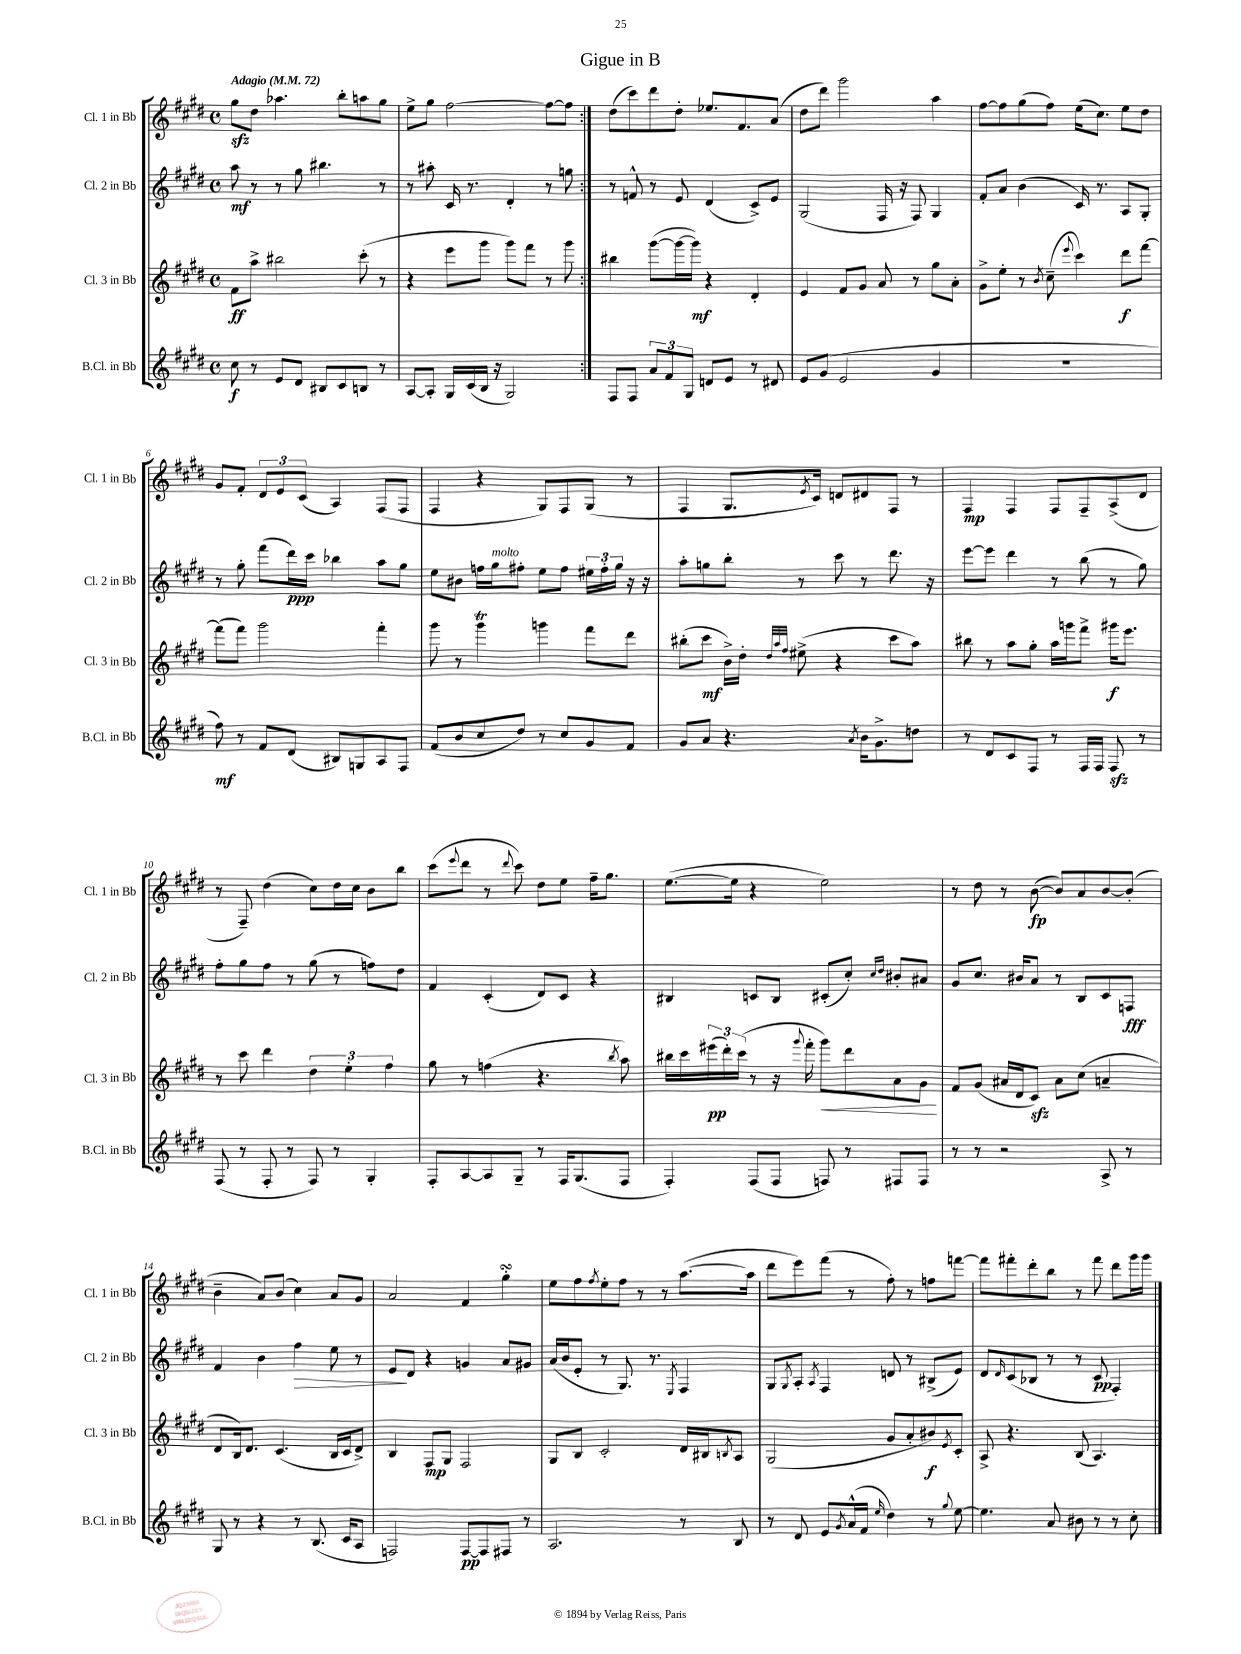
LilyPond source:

\header { title = "Gigue in B" }
<<
\new StaffGroup <<
\new Staff = "s0" \with { instrumentName = "Cl. 1 in Bb" shortInstrumentName = "Cl. 1 in Bb" } {
    \clef treble \key e \major \defaultTimeSignature \time 4/4 \tempo "Adagio" 4 = 72
    \repeat volta 2 { gis''8\sfz dis''8 aes''4. b''8-. a''8 gis''8 |
    e''8-> gis''8 fis''2~ fis''8~ fis''8 | }
    dis''8( cis'''8) dis'''8 dis''8-. ees''8. fis'8. a'8( |
    dis''8 dis'''8) gis'''2 a''4 |
    fis''8~ fis''8 gis''8( fis''8) e''16( cis''8.) e''8 dis''8 |
    gis'8 fis'8-. \tuplet 3/2 { dis'8 e'8 cis'8( } a4) fis8( fis8 |
    fis4 r4 gis8) fis8 gis8( r8 |
    fis4 gis8. \acciaccatura { e'8 } cis'16) d'8 dis'8 fis8 r8 |
    fis4\mp fis4 fis8 fis8-- a8->( dis'8 |
    r8 fis8--) dis''4( cis''8) dis''16 cis''16 b'8 b''8 |
    cis'''8( \appoggiatura { e'''8 } dis'''8 r8 \appoggiatura { dis'''8 } cis'''8) dis''8 e''8 fis''16-- gis''8. |
    e''8.~( e''16 r4 e''2) |
    r8 dis''8 r8 b'8~\fp( b'8) a'8 b'8~ b'8-.( |
    b'4-- a'8) b'8( cis''4) a'8 gis'8 |
    a'2 fis'4 gis''4-.\turn |
    e''8 fis''8 \acciaccatura { fis''8 } e''8-. fis''8 r8 r8 a''8.~( a''16 |
    dis'''8 e'''8) fis'''8( r8 fis''8-.) r8 f''8 f'''8~ |
    f'''8 fis'''8-. dis'''8-. b''8 r8 fis'''8 dis'''8 gis'''16 gis'''16 \bar "|." |
}
\new Staff = "s1" \with { instrumentName = "Cl. 2 in Bb" shortInstrumentName = "Cl. 2 in Bb" } {
    \clef treble \key e \major \defaultTimeSignature \time 4/4
    \repeat volta 2 { a''8\mf r8 r8 gis''8 bis''4. r8 |
    r8 ais''8-. cis'16 r8. dis'4-. r8 g''8 | }
    r8 f'8-^ r8 e'8 dis'4( cis'8->) e'8 |
    gis2( fis16 r16 fis8) gis4 |
    fis'8-. a'8 b'4( cis'16) r8. a8 gis8-. |
    r8 gis''8-. fis'''8( dis'''16\ppp) cis'''16 bes''4 a''8 gis''8 |
    e''8 bis'8 f''16 gis''16^\markup { \italic "molto" } fis''8-. e''8 fis''8 \tuplet 3/2 { eis''16 fis''16-. gis''16 } r16 r16 |
    a''8-. g''8 b''8-. r8 cis'''8 r8 dis'''8. r16 |
    e'''8~ e'''8 dis'''4 r8 b''8( r8 gis''8) |
    fis''8-. gis''8 fis''8 r8 gis''8( r8 f''8) dis''8 |
    fis'4 cis'4-.( dis'8) cis'8 r4 |
    bis4 c'8 bis8 cis'8-.( cis''8-.) \grace { cis''16 dis''16 } bis'8-. ais'8 |
    gis'8 cis''8. bis'16 a'8 r8 b8 cis'8 f8\fff |
    fis'4 b'4 fis''4\> e''8 r8 |
    e'8\! dis'8 r4 g'4 a'8 gis'8 |
    a'16( b'16 e'8-. r8 gis8.) r8. \acciaccatura { e8 } fis4 |
    gis8 \acciaccatura { gis8 } a8-. \acciaccatura { a8 } fis4 d'8 r8 bis8->( e'8) |
    dis'8 \grace { dis'16 } cis'8( bes8 r8 r8 cis'8\pp fis4-.) \bar "|." |
}
\new Staff = "s2" \with { instrumentName = "Cl. 3 in Bb" shortInstrumentName = "Cl. 3 in Bb" } {
    \clef treble \key e \major \defaultTimeSignature \time 4/4
    \repeat volta 2 { fis'8\ff a''8-> bis''2 cis'''8-.( r8 |
    r4 e'''8 gis'''8 gis'''8) fis'''8 r8 gis'''8 | }
    bis''4 gis'''8~( gis'''16~ gis'''16\mf) r4 dis'4-. |
    e'4 fis'8 gis'8 a'8 r8 gis''8 a'8-. |
    gis'8-> e''8-. r8 \acciaccatura { b'8 } cis''8--( \appoggiatura { e'''8 } cis'''4) dis'''8\f fis'''8~ |
    fis'''8( fis'''8) gis'''2 fis'''4-. |
    gis'''8 r8 gis'''4\trill g'''4 fis'''8 dis'''8 |
    bis''8-.( cis'''8\mf b'16->) dis''16-. \grace { dis''32 a''32 fis''32 } eis''8->( r4 cis'''8 a''8) |
    bis''8 r8 a''8 gis''8-. a''16 g'''16 fis'''8-> gis'''16\f e'''8. |
    r8 cis'''8 dis'''4 \tuplet 3/2 { dis''4 e''4-. fis''4 } |
    gis''8 r8 f''4( r4. \acciaccatura { b''8 } a''8) |
    bis''16 cis'''16 \tuplet 3/2 { eis'''16\pp( dis'''16-.) cis'''16( } r8 r16 \appoggiatura { gis'''8 } fis'''16-. gis'''8\<) dis'''8 a'8 gis'8\! |
    fis'8 gis'8( ais'16 dis'16 cis'8\sfz) ais'8 cis''8( a'4-- |
    dis'8 b16) dis'8. cis'4.( b16 cis'16 dis'8->) |
    b4 fis8\mp gis8 fis2 |
    gis8 b8 cis'2-. dis'16 bis16 \acciaccatura { b8 } a8 |
    gis2( gis'8 a'8-. bis'8\f) \acciaccatura { e'8 } cis'8-. |
    a8-> r4. b8( a4.) \bar "|." |
}
\new Staff = "s3" \with { instrumentName = "B.Cl. in Bb" shortInstrumentName = "B.Cl. in Bb" } {
    \clef treble \key e \major \defaultTimeSignature \time 4/4
    \repeat volta 2 { cis''8\f r8 e'8 dis'8 bis8 cis'8 b8 r8 |
    a8~ a8-. gis16 cis'16( b16 r16 gis2) | }
    fis8 fis8 \tuplet 3/2 { a'8 fis'8 gis8 } d'8 e'8 r8 dis'8 |
    e'8 gis'8( e'2 gis'4 |
    R1 |
    fis''8\mf) r8 fis'8 dis'8( bis8) g8 a8 fis8 |
    fis'8( b'8 cis''8 dis''8) r8 cis''8 gis'8 fis'8 |
    gis'8 a'8 r4. \acciaccatura { a'8 } b'16 gis'8.-> d''8 |
    r8 dis'8 cis'8 fis8 r8 fis16 fis16 fis8\sfz r8 |
    fis8( r8 fis8-. r8 fis8) r8 gis4-. |
    fis8-. a8~ a8 gis8-- r8 fis16 gis8.( fis8 |
    fis4-.) fis8( fis8 f8) r8 fis8 fis8 |
    r8 r8 r2 a8-> r8 |
    gis8 r8 r4 r8 b8.( cis'16 a8 |
    f2) f8~\pp f8 fis8 r8 |
    a2. r8 b8 |
    r8 dis'8 e'8 \acciaccatura { gis'8 } a'16-^( fis'16 \grace { e''16 } dis''4) r8 \appoggiatura { gis''8 } e''8~ |
    e''4. a'8 bis'8 r8 r8 cis''8-. \bar "|." |
}
>>
>>
